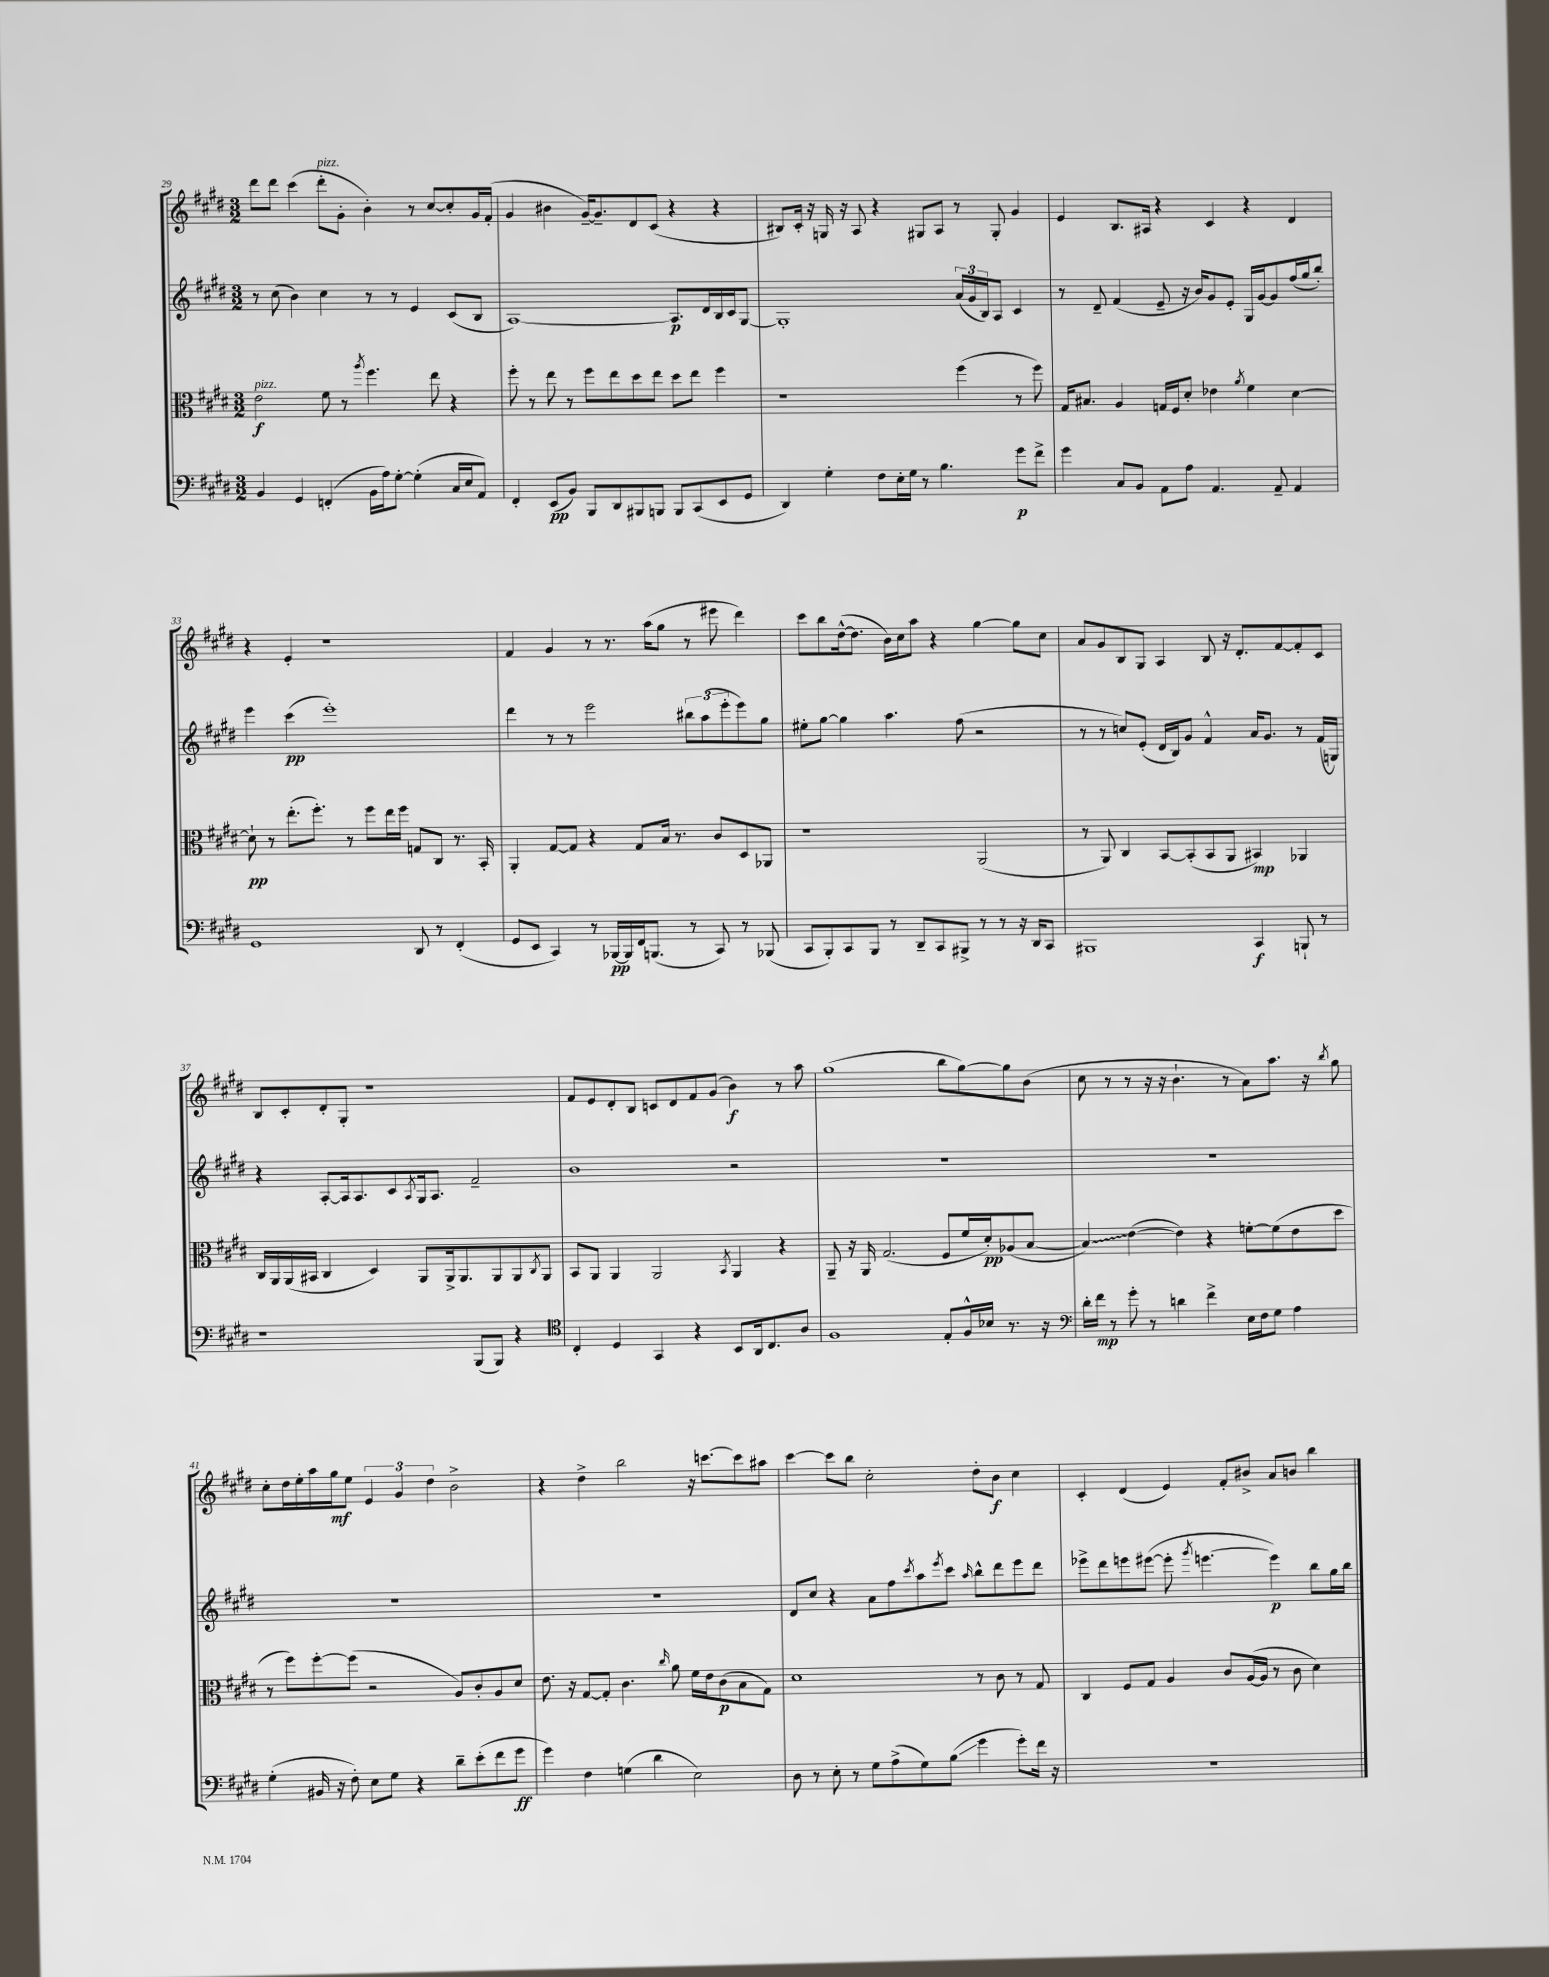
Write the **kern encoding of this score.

**kern	**kern	**kern	**kern
*staff4	*staff3	*staff2	*staff1
*clefF4	*clefC3	*clefG2	*clefG2
*k[f#c#g#d#]	*k[f#c#g#d#]	*k[f#c#g#d#]	*k[f#c#g#d#]
*M3/2	*M3/2	*M3/2	*M3/2
4BB	2e	8r	8ddd#
.	.	(8cc#	8ddd#
4GG#	.	4b)	(4ccc#
(4FF'	8f#	4cc#	8ddd#'
.	8r	.	8g#'
.	8qaa	.	.
16BB	4.ff#	8r	4b')
16A)	.	.	.
[8G#'	.	8r	.
(4G#']	.	4e	8r
.	8ee	.	[8cc#
16C#	4r	(8c#	8cc#']
16E	.	.	.
8AA)	.	8B	16g#
.	.	.	(16f#'
=	=	=	=
4FF#'	8ff#'	[1A)	4g#
.	8r	.	.
(8EE	8ee	.	4b#
8BB)	8r	.	.
8BBB	8ff#	.	[16g#~)
.	.	.	8.g#~]
8DD#	8ee	.	.
8BBB#	8dd#	.	8d#
8BBB	8ee	.	(8c#
8BBB	8dd#	8.A]	4r
(8CC#	8ee	.	.
.	.	16d#	.
8EE	4ff#	16B	4r
.	.	16c#	.
8GG#	.	[8G#	.
=	=	=	=
4DD#)	1r	1G#']	8B#)
.	.	.	16c#'
.	.	.	16r
4G#'	.	.	16G
.	.	.	16r
.	.	.	8A
8F#	.	.	4r
16E'	.	.	.
16G#	.	.	.
8r	.	.	8G#
4.B	.	.	8A
.	(4ff#	(24a	8r
.	.	24g#	.
.	.	24B)	.
.	.	8A	8G#'
8g#	8r	4c#	4g#
8f#^	8ff#)	.	.
=	=	=	=
4g#	16G#	8r	4e
.	8.B#	.	.
.	.	8d#~	.
8C#	4A	(4f#	8.B
8BB	.	.	.
.	.	.	16A#
8AA	16G	8e~	4r
.	16F#	.	.
8A	8d#'	16r	.
.	.	16b)	.
4.AA	4e-	8g#	4c#
.	.	8e'	.
.	8qa	.	.
.	4f#	16G#	4r
.	.	[16g#	.
8AA~	.	8g#]	.
4AA	[4d#	(16ff#	4d#
.	.	16gg#	.
.	.	8bb')	.
=	=	=	=
1GG#	8d#`]	4eee	4r
.	8r	.	.
.	(8.ee'	(4ccc#	4e'
.	8.ff#')	.	.
.	.	1eee')	1r
.	8r	.	.
.	8ff#	.	.
.	16ee	.	.
.	16ff#	.	.
8DD#	8G	.	.
8r	8C#	.	.
(4FF#'	8.r	.	.
.	16BB'	.	.
=	=	=	=
8GG#	4AA'	4ddd#	4f#
8EE	.	.	.
4CC#)	[8G#	8r	4g#
.	8G#]	8r	.
8r	4r	2eee	8r
[16BBB-	.	.	8.r
16BBB-]	.	.	.
16FF#	8G#	.	.
(8.BBB	.	.	(16aa
.	16B	.	8gg#
.	8.r	.	.
8r	.	12bb#	8r
.	.	(12aa	.
8CC#)	8c#	.	8eee#
.	.	12eee'	.
8r	8D#	8eee)	4ddd#)
(8BBB-	8AA-	8gg#	.
=	=	=	=
8CC#	1r	8ee#'	8ccc#
8BBB')	.	[8gg#	8bb
8CC#	.	4gg#]	([16dd#^^
.	.	.	8.dd#]
8BBB	.	.	.
8r	.	4.aa	16b)
.	.	.	16cc#
8DD#~	.	.	8aa
8CC#	.	.	4r
8BBB#^	.	(8ff#	.
8r	(2AA	2r	[4gg#
8r	.	.	.
16r	.	.	8gg#]
16DD#	.	.	.
8CC#	.	.	8cc#
=	=	=	=
1BBB#	8r	8r	8a
.	8AA)	8r	8g#
.	4C#	8cc)	8B
.	.	(8e'	8G#
.	[8BB	16d#	4A
.	.	16B)	.
.	(8BB']	8g#	.
.	8BB	4f#^^	8B
.	8AA	.	16r
.	.	.	8.d#'
4CC#	4BB#)	16a	.
.	.	8.g#	.
.	.	.	[8f#
8BBB`	4AA-	8r	8f#']
8r	.	(16f#	8c#
.	.	16G)	.
=	=	=	=
1r	16C#	4r	8B
.	16AA	.	.
.	(16AA	.	8c#'
.	16BB#	.	.
.	4C#	[8A'	8d#'
.	.	16A]	8G#'
.	.	8.A	.
.	4D#)	.	1r
.	.	8c#	.
.	.	8qA	.
.	8AA	16G#	.
.	.	8.A	.
.	16AA^	.	.
.	8.AA	.	.
(8BBB	.	2f#~	.
8BBB)	8AA	.	.
4r	8AA	.	.
.	8qC#	.	.
.	8AA	.	.
=	=	=	=
*clefC4	*	*	*
4C#'	8BB	1b	8f#
.	8AA	.	8e
4D#	4AA	.	8d#'
.	.	.	8B
4GG#	2AA	.	8c
.	.	.	8d#
4r	.	.	8f#
.	.	.	(8g#
.	8qBB	.	.
8BB	4AA	2r	4b)
16AA	.	.	.
8.C#	.	.	.
.	4r	.	8r
8A	.	.	8aa
=	=	=	=
1F#	8AA~	1.r	(1gg#
.	16r	.	.
.	16AA	.	.
.	(2.G#	.	.
8E'	8F#	.	8bb
16F#^^	16f#	.	[8gg#)
16B-	16d#')	.	.
8.r	(8A-	.	8gg#]
.	[8B	.	(8b
16r	.	.	.
=	=	=	=
*clefF4	*	*	*
16d#'	4B])	1.r	8cc#
16f#	.	.	.
8r	.	.	8r
8g#'	([4e	.	8r
8r	.	.	16r
.	.	.	16r
4d	4e])	.	4.b`
4f#^	4r	.	.
.	.	.	8r
16E	[8f'	.	8a)
16F#	.	.	.
8G#	(8f]	.	8.aa
4A	8e	.	.
.	.	.	16r
.	.	.	8qbb
.	8dd#	.	8gg#
=	=	=	=
(4G#'	8r	1.r	8cc#'
.	8ff#)	.	16dd#
.	.	.	16ee'
16BB#	[8ff#'	.	16aa
16r	.	.	16gg#
8F#')	(8ff#]	.	8ee
8E	2r	.	6e
8G#	.	.	.
.	.	.	6g#
4r	.	.	.
.	.	.	6dd#
8d#~	8A)	.	2b^
(8e'	8c#'	.	.
8f#	8A	.	.
8g#	8d#	.	.
=	=	=	=
4g#)	8.e	1.r	4r
.	16r	.	.
4F#	[8G#	.	4dd#^
.	8G#']	.	.
(4G	4.c#	.	2bb
4d#	.	.	.
.	16qqcc#	.	.
.	8a	.	.
2E)	16f#	.	16r
.	16e	.	[8.ccc
.	(8c#	.	.
.	8B	.	8ccc]
.	8G#)	.	8aa#
=	=	=	=
8D#	1d#	8d#	[4ccc#
8r	.	8cc#	.
8E'	.	4r	8ccc#]
8r	.	.	8bb
8G#	.	8a	2cc#'
(8A^	.	8ff#	.
.	.	8qccc#	.
8G#)	.	8aa	.
.	.	8qeee	.
(8B	.	8ccc#	.
.	.	16qqaa	.
4g#	8r	8bb^^	8dd#'
.	8c#	8ddd#	8b
8g#')	8r	8eee	4cc#
16f#	8G#	8ddd#	.
16r	.	.	.
=	=	=	=
1.r	4C#	8eee-^	4c#'
.	.	8ddd#	.
.	8F#	8eee	(4d#
.	8G#	([8eee#	.
.	4A	8eee#']	4e)
.	.	8qggg#	.
.	.	[4.eee	.
.	8c#	.	8f#'
.	([16A	.	8b#^
.	16A]	.	.
.	8r	4eee])	8a
.	8c#	.	8b
.	4d#)	8bb	4bb
.	.	16gg#	.
.	.	16bb	.
==	==	==	==
*-	*-	*-	*-
